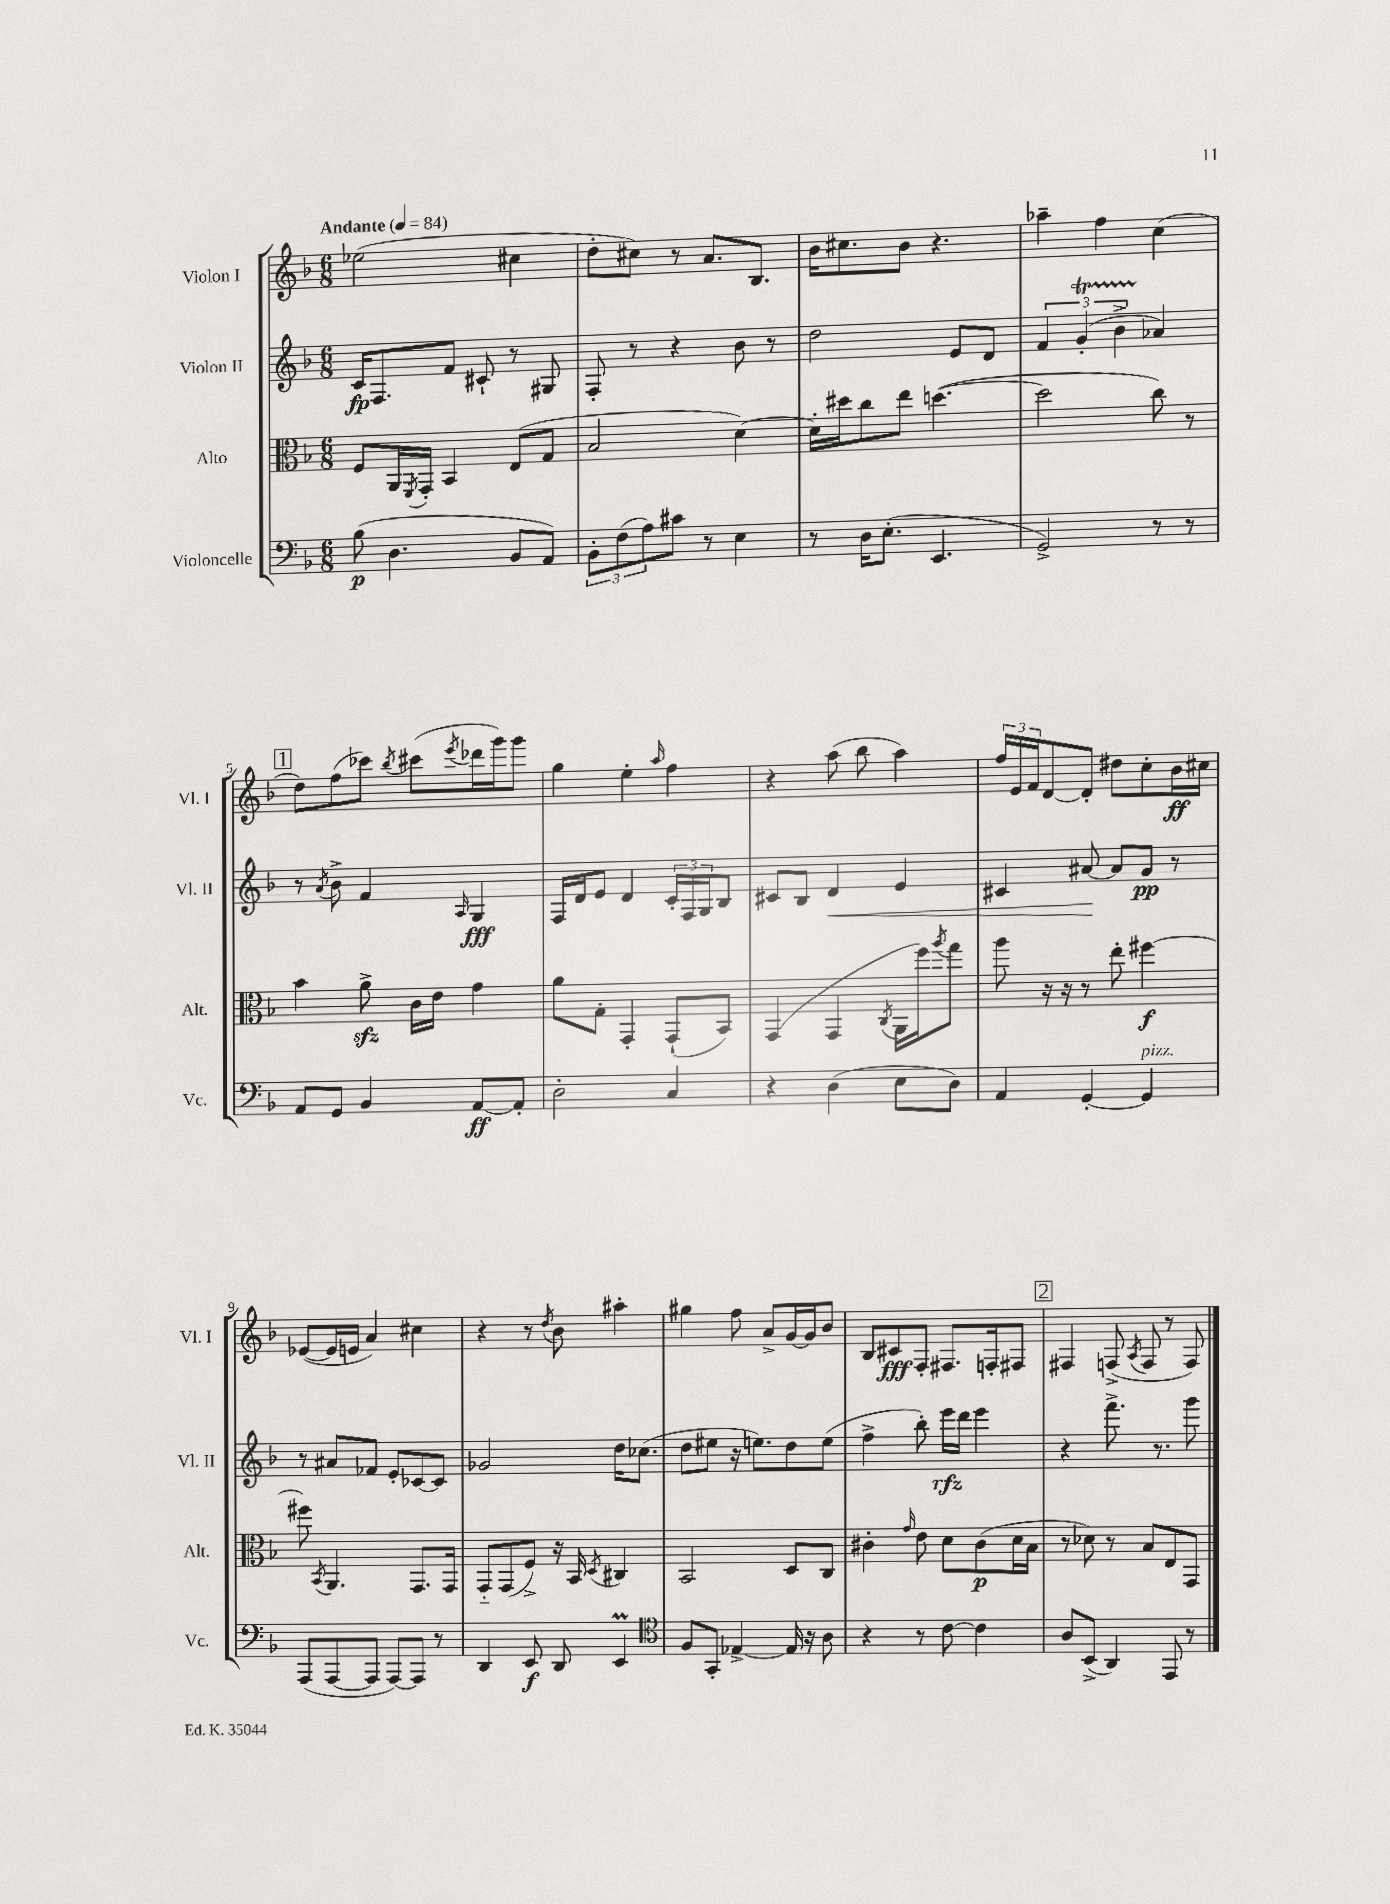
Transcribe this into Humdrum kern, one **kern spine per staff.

**kern	**dynam	**kern	**dynam	**kern	**dynam	**kern	**dynam
*part4	*part4	*part3	*part3	*part2	*part2	*part1	*part1
*staff4	*staff4	*staff3	*staff3	*staff2	*staff2	*staff1	*staff1
*I"Violoncelle	*	*I"Alto	*	*I"Violon II	*	*I"Violon I	*
*I'Vc.	*	*I'Alt.	*	*I'Vl. II	*	*I'Vl. I	*
*clefF4	*	*clefC3	*	*clefG2	*	*clefG2	*
*k[b-]	*	*k[b-]	*	*k[b-]	*	*k[b-]	*
*M6/8	*	*M6/8	*	*M6/8	*	*M6/8	*
*MM84	*	*MM84	*	*MM84	*	*MM84	*
=1	=1	=1	=1	=1	=1	=1	=1
!	!	!	!	!	!	!LO:TX:a:B:t=Andante	!
(8B-\	p	8F/L	.	16c/KL	fp	(2ee-X\	.
.	.	.	.	8.F/	.	.	.
4.D\	.	16AA/L	.	.	.	.	.
.	.	8qFF/	.	.	.	.	.
.	.	16GG'/JJ	.	.	.	.	.
.	.	4BB-/	.	8f/J	.	.	.
.	.	.	.	8c#X`/	.	.	.
8BB-/L	.	(8E/L	.	8r	.	4cc#X\	.
8AA/J)	.	8G/J	.	8G#X/	.	.	.
=2	=2	=2	=2	=2	=2	=2	=2
12BB-'\L	.	2B-/	.	8F'/	.	8dd'\L	.
(12F\	.	.	.	.	.	.	.
.	.	.	.	8r	.	8cc#X\J)	.
12A\)	.	.	.	.	.	.	.
8c#X\J	.	.	.	4r	.	8r	.
8r	.	.	.	.	.	8.a/L	.
4E\	.	[4d\)	.	8b-\	.	.	.
.	.	.	.	.	.	8.B-/J	.
.	.	.	.	8r	.	.	.
=3	=3	=3	=3	=3	=3	=3	=3
8r	.	16d'\LL]	.	2dd\	.	16b-\KL	.
.	.	16dd#X\J	.	.	.	8.cc#X\	.
16D\KL	.	8cc\	.	.	.	.	.
(8.E'\J	.	.	.	.	.	.	.
.	.	8ee\J	.	.	.	8b-\J	.
4.EE/	.	([4.ddn\	.	.	.	4.r	.
.	.	.	.	8e/L	.	.	.
.	.	.	.	8d/J	.	.	.
=4	=4	=4	=4	=4	=4	=4	=4
2GG^/)	.	2dd\]	.	6f/	.	4aa-X~\	.
.	.	.	.	(6gT'/	.	.	.
.	.	.	.	.	.	4ff\	.
.	.	.	.	6b-TTT^\	.	.	.
8r	.	8cc\)	.	4a-X/)	.	(4cc\	.
8r	.	8r	.	.	.	.	.
!!LO:LB:g=z
!!LO:REH:place=s1:t=1
=5	=5	=5	=5	=5	=5	=5	=5
8AA/L	.	4b-\	.	8r	.	8dd\L)	.
.	.	.	.	8qa/	.	.	.
8GG/J	.	.	.	8b-^\	.	(8ff\	.
4BB-/	.	8azz^\	.	4f/	.	8ccc-X\J)	.
.	.	.	.	.	.	8qbb-/	.
.	.	16c\LL	.	.	.	(8ccc#X\L	.
.	.	16e\JJ	.	.	.	.	.
.	.	.	.	16qqA/	.	8qeee/	.
[8AA/L	ff	4g\	.	4G/	fff	16ddd-X\L	.
.	.	.	.	.	.	16ggg\J)	.
8AA'/J]	.	.	.	.	.	8ggg\J	.
=6	=6	=6	=6	=6	=6	=6	=6
2D'\	.	8a\L	.	16F/LL	.	4gg\	.
.	.	.	.	16d/J	.	.	.
.	.	8G'\J	.	8e/J	.	.	.
.	.	4GG'/	.	4d/	.	4ee'\	.
.	.	.	.	.	.	16qqaa/	.
4C/	.	(8GG`/L	.	24c'/LL	.	4ff\	.
.	.	.	.	24F/	.	.	.
.	.	.	.	24G/J	.	.	.
.	.	8BB-/J)	.	8B-/J	.	.	.
=7	=7	=7	=7	=7	=7	=7	=7
4r	.	(4GG/	.	8c#X/L	.	4r	.
.	.	.	.	8B-/J	.	.	.
!	!	!	!	!	!LO:HP:b	!	!
(4D\	.	4GG/	.	4d/	<	(8aa\	.
.	.	.	.	.	.	8bb-\	.
.	.	8qC/	.	.	.	.	.
8E\L	.	16AA\LL	.	4e/	.	4aa\)	.
.	.	16ff\J)	.	.	.	.	.
.	.	8qaa/	.	.	.	.	.
8D\J)	.	8gg\J	.	.	.	.	.
=8	=8	=8	=8	=8	=8	=8	=8
4AA/	.	8aa\	.	4c#X/	.	24ff/LL	.
.	.	.	.	.	.	24e/	.
.	.	.	.	.	.	24f/J	.
.	.	16r	.	.	.	[8d/	.
.	.	16r	.	.	.	.	.
[4GG'/	.	8r	.	[8a#X/	.	8d'/J]	.
.	.	8ee'\	.	8a#/L]	[	8dd#X\L	.
!LO:TX:a:i:t=pizz.	!	!	!	!	!	!	!
4GG/]	.	[4ff#X\	f	8g/J	pp	8cc'\	.
.	.	.	.	8r	.	16b-\L	ff
.	.	.	.	.	.	16cc#X\JJ	.
!!LO:LB:g=z
=9	=9	=9	=9	=9	=9	=9	=9
(8AAA/L	.	8ff#X\]	.	8r	.	([8e-X/L	.
.	.	8qBB-/	.	.	.	.	.
[8AAA/	.	4.AA/	.	8a#X/L	.	16e-/L]	.
.	.	.	.	.	.	16en/JJ	.
8AAA/J]	.	.	.	8f-X/J	.	4a/)	.
[8AAA/L)	.	.	.	8e'/L	.	.	.
8AAA/J]	.	8.GG/L	.	[8c-X/	.	4cc#X\	.
8r	.	.	.	8c-/J]	.	.	.
.	.	16GG/Jk	.	.	.	.	.
=10	=10	=10	=10	=10	=10	=10	=10
4DD/	.	8GG/L	.	2g-X/	.	4r	.
.	.	(8GG/	.	.	.	.	.
8EE/	f	8F^/J)	.	.	.	8r	.
.	.	.	.	.	.	8qdd/	.
8DD/	.	16r	.	.	.	8b-\	.
.	.	16BB-/	.	.	.	.	.
.	.	8qD/	.	.	.	.	.
4EEm/	.	4C#X/	.	16dd\KL	.	4aa#X'\	.
.	.	.	.	(8.cc-X\J	.	.	.
=11	=11	=11	=11	=11	=11	=11	=11
*clefC4	*	*	*	*	*	*	*
8F/L	.	2BB-/	.	8dd\L	.	4gg#X\	.
8GG'/J	.	.	.	8ee#X\J	.	.	.
[4E-X^/	.	.	.	16r	.	8ff\	.
.	.	.	.	8.een\L)	.	.	.
.	.	.	.	.	.	8a^/L	.
16E-/]	.	8D/L	.	8dd\	.	[16g/L	.
16r	.	.	.	.	.	16g/J]	.
8A\	.	8C/J	.	(8ee\J	.	8b-/J	.
=12	=12	=12	=12	=12	=12	=12	=12
4r	.	4c#X'\	.	4ff^\	.	8B-/L	.
.	.	.	.	.	.	8c#X/	fff
.	.	16qqg/	.	.	.	.	.
8r	.	8e\	.	8bb-'\)	.	8F'/J	.
[8c\	.	8d\L	.	16eee\LL	rfz	8.F#X/L	.
.	.	.	.	16ddd\JJ	.	.	.
4c\]	.	(8c#\	p	4eee\	.	.	.
.	.	.	.	.	.	16Fn'/k	.
.	.	16d\L	.	.	.	8F#X/J	.
.	.	16B-\JJ	.	.	.	.	.
!!LO:REH:place=s1:t=2
=13	=13	=13	=13	=13	=13	=13	=13
8A/L	.	8r	.	4r	.	4F#X/	.
(8BB-^/J	.	8d-X\)	.	.	.	.	.
4AA/)	.	8r	.	8.fff^\	.	(8Fn^/	.
.	.	.	.	.	.	8qA/	.
.	.	8B-/L	.	.	.	8F/	.
.	.	.	.	8.r	.	.	.
8EE/	.	8E/	.	.	.	8r	.
8r	.	8GG/J	.	8ggg\	.	8F/)	.
==	==	==	==	==	==	==	==
*-	*-	*-	*-	*-	*-	*-	*-
